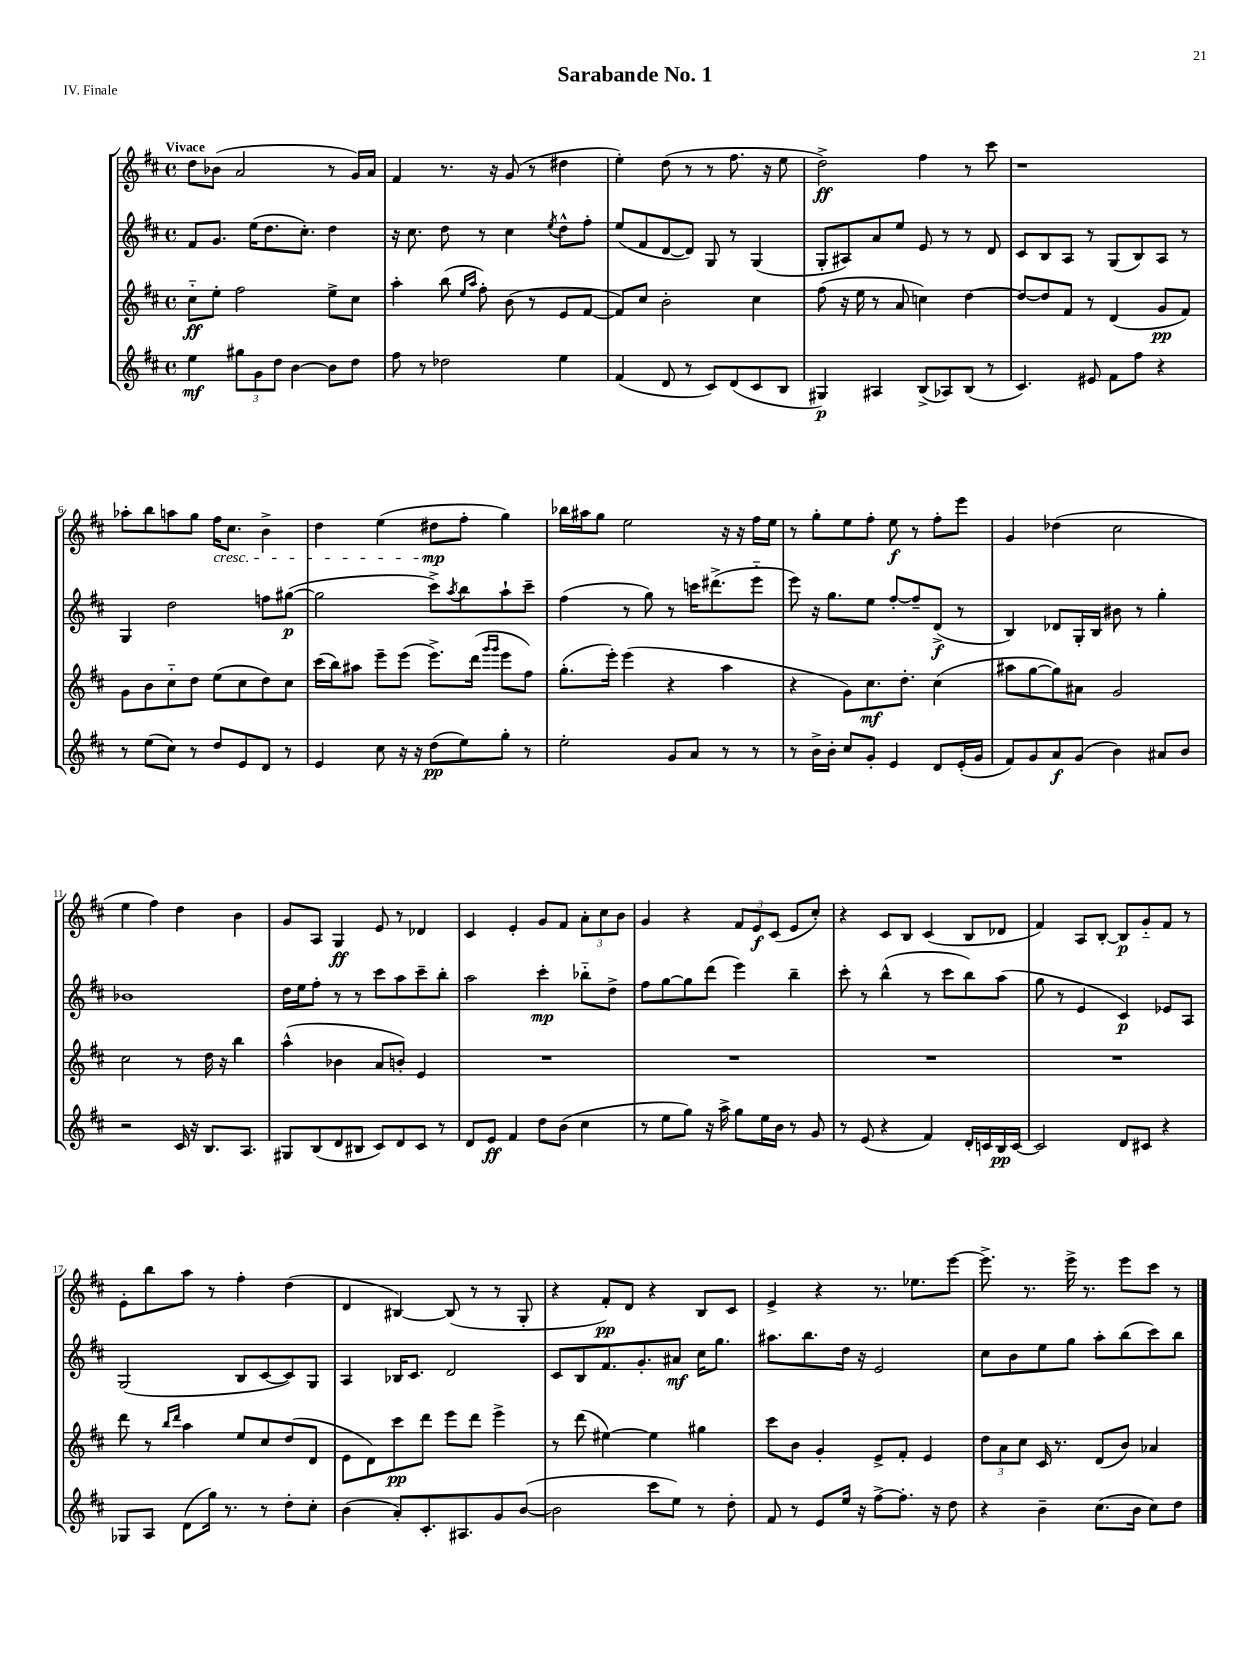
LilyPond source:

\header { title = "Sarabande No. 1" piece = "IV. Finale" }
<<
\new StaffGroup <<
\new Staff = "s0" {
    \clef treble \key d \major \defaultTimeSignature \time 4/4 \tempo "Vivace"
    d''8 bes'8( a'2 r8 g'16) a'16 |
    fis'4 r8. r16 g'8( r8 dis''4 |
    e''4-.) d''8( r8 r8 fis''8. r16 e''8 |
    d''2->\ff) fis''4 r8 cis'''8 |
    r1 |
    aes''8-. b''8 a''8 g''8 fis''16\cresc cis''8. b'4-> |
    d''4 e''4( dis''8\mp\! fis''8-. g''4) |
    bes''16 ais''16 g''8 e''2 r16 r16 fis''16 e''16 |
    r8 g''8-. e''8 fis''8-. e''8\f r8 fis''8-. e'''8 |
    g'4 des''4( cis''2 |
    e''4 fis''4) d''4 b'4 |
    g'8 a8 g4\ff e'8 r8 des'4 |
    cis'4 e'4-. g'8 fis'8 \tuplet 3/2 { a'8-. cis''8 b'8 } |
    g'4 r4 \tuplet 3/2 { fis'8 e'8\f cis'8( } e'8 cis''8-.) |
    r4 cis'8 b8 cis'4( b8 des'8 |
    fis'4) a8 b8~-. b8\p g'8-_ fis'8 r8 |
    e'8-. b''8 a''8 r8 fis''4-. d''4( |
    d'4 bis4~) bis8( r8 r8 g8-. |
    r4 fis'8-.\pp) d'8 r4 b8 cis'8 |
    e'4-> r4 r8. ees''8. e'''8~ |
    e'''8.-> r8. e'''16-> r8. e'''8 cis'''8 r8 \bar "|." |
}
\new Staff = "s1" {
    \clef treble \key d \major \defaultTimeSignature \time 4/4
    fis'8 g'8. e''16( d''8. cis''8.-.) d''4 |
    r16 cis''8. d''8 r8 cis''4 \acciaccatura { e''8 } d''8-^ fis''8-. |
    e''8( fis'8 d'8~ d'8) g8 r8 g4( |
    g8-. ais8) a'8 e''8 e'8 r8 r8 d'8 |
    cis'8 b8 a8 r8 g8( b8) a8 r8 |
    g4 d''2 f''8 gis''8~\p( |
    gis''2 cis'''8->) \acciaccatura { a''8 } b''8 a''8-! cis'''8-- |
    fis''4( r8 g''8) r8 c'''16 dis'''8.->( e'''8-_ |
    e'''8) r16 g''8. e''8 fis''8~-. fis''8-- d'8->\f( r8 |
    b4) des'8 g16-. b16 bis'8 r8 g''4-. |
    bes'1 |
    d''16 e''16 fis''8-. r8 r8 cis'''8 a''8 cis'''8-- b''8-. |
    a''2 cis'''4-.\mp bes''8-_ d''8-> |
    fis''8 g''8~ g''8 d'''8( e'''4) b''4-- |
    cis'''8-. r8 b''4-^( r8 cis'''8 b''8) a''8( |
    g''8 r8 e'4 cis'4\p) ees'8 a8 |
    g2( b8 cis'8~ cis'8) g8 |
    a4 bes16 cis'8. d'2 |
    cis'8 b8 fis'8. g'8.-. ais'8\mf cis''16 g''8. |
    ais''8. b''8. d''16 r16 e'2 |
    cis''8 b'8 e''8 g''8 a''8-. b''8( cis'''8) b''8 \bar "|." |
}
\new Staff = "s2" {
    \clef treble \key d \major \defaultTimeSignature \time 4/4
    cis''8-_\ff e''8-. fis''2 e''8-> cis''8 |
    a''4-. b''8( \grace { e''16 a''16 } fis''8-.) b'8( r8 e'8 fis'8~ |
    fis'8) cis''8 b'2-. cis''4 |
    fis''8( r16 e''16 r8 a'8 c''4) d''4~ |
    d''8~ d''8 fis'8 r8 d'4( g'8\pp fis'8) |
    g'8 b'8 cis''8-_ d''8 e''8( cis''8 d''8) cis''8 |
    cis'''16( b''16) ais''8 e'''8-- e'''8( e'''8.->) d'''16( \grace { g'''16 g'''16 } e'''8 fis''8) |
    g''8.-.( e'''16-.) e'''4( r4 a''4 |
    r4 g'8) cis''8.\mf d''8.-. cis''4( |
    ais''8 g''8~ g''8) ais'8 g'2 |
    cis''2 r8 d''16 r16 b''4 |
    a''4-^( bes'4 a'8 b'8-.) e'4 |
    R1 |
    R1 |
    R1 |
    R1 |
    d'''8 r8 \grace { b''16 d'''16 } a''4 e''8 cis''8 d''8( d'8 |
    e'8 d'8) cis'''8\pp d'''8 e'''8 d'''8 e'''4-> |
    r8 d'''8( eis''4~) eis''4 gis''4 |
    cis'''8 b'8 g'4-. e'8-> fis'8-. e'4 |
    \tuplet 3/2 { d''8 a'8 cis''8 } cis'16 r8. d'8( b'8) aes'4 \bar "|." |
}
\new Staff = "s3" {
    \clef treble \key d \major \defaultTimeSignature \time 4/4
    e''4\mf \tuplet 3/2 { gis''8 g'8 d''8 } b'4~ b'8 d''8 |
    fis''8 r8 des''2 e''4 |
    fis'4( d'8 r8 cis'8) d'8( cis'8 b8 |
    gis4\p) ais4 b8->( aes8) b8( r8 |
    cis'4.) eis'8 fis'8 fis''8 r4 |
    r8 e''8( cis''8) r8 d''8 e'8 d'8 r8 |
    e'4 cis''8 r16 r16 d''8\pp( e''8) g''8-. r8 |
    e''2-. g'8 a'8 r8 r8 |
    r8 b'16-> b'16-. cis''8 g'8-. e'4 d'8 e'16-.( g'16 |
    fis'8) g'8 a'8\f g'8( b'4) ais'8 b'8 |
    r2 cis'16 r16 b8. a8. |
    gis8 b8( d'8 bis8 cis'8) d'8 cis'8 r8 |
    d'8 e'8\ff fis'4 d''8 b'8( cis''4 |
    r8 e''8 g''8) r16 a''16-> g''8 e''16 b'16 r8 g'8 |
    r8 e'8( r4 fis'4) d'16-. c'16 b16\pp c'16~ |
    c'2 d'8 cis'8 r4 |
    ges8 a8 d'8( g''16) r8. r8 d''8-. cis''8-. |
    b'4( a'8-.) cis'8.-. ais8. g'8 b'8~( |
    b'2 cis'''8 e''8) r8 d''8-. |
    fis'8 r8 e'8 e''16 r16 fis''8~-> fis''8.-. r16 d''8 |
    r4 b'4-- cis''8.( b'16 cis''8) d''8 \bar "|." |
}
>>
>>
